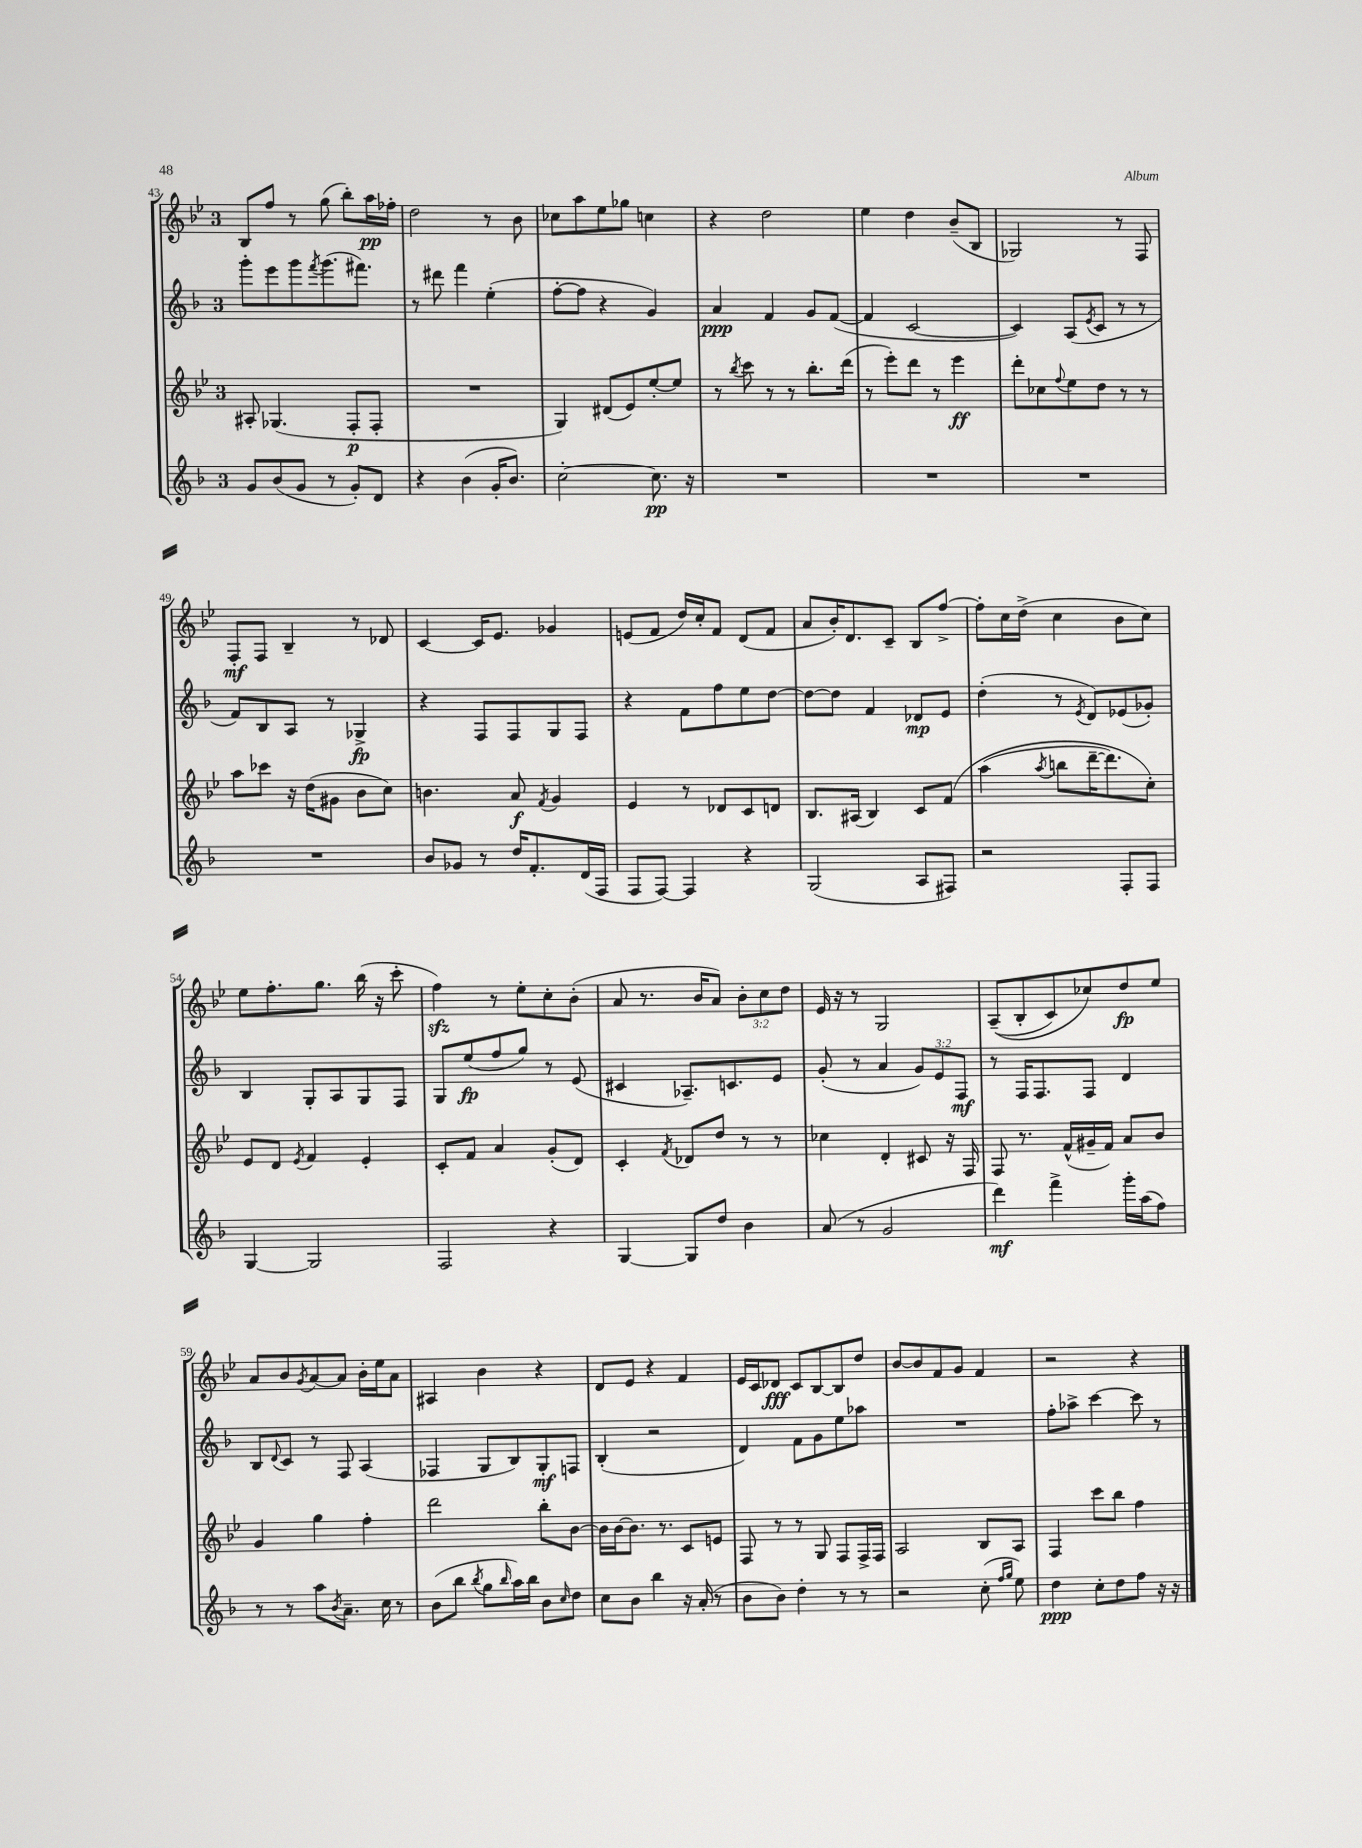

**kern	**dynam	**kern	**dynam	**kern	**dynam	**kern	**dynam
*part4	*part4	*part3	*part3	*part2	*part2	*part1	*part1
*staff4	*staff4	*staff3	*staff3	*staff2	*staff2	*staff1	*staff1
*clefG2	*	*clefG2	*	*clefG2	*	*clefG2	*
*k[b-]	*	*k[b-e-]	*	*k[b-]	*	*k[b-e-]	*
*M3/4	*	*M3/4	*	*M3/4	*	*M3/4	*
=43	=43	=43	=43	=43	=43	=43	=43
8g/L	.	8A#X'/	.	8ggg'\L	.	8B-/L	.
(8b-/	.	(4.G-X/	.	8eee\	.	8ff/J	.
8g/J	.	.	.	8ggg\	.	8r	.
.	.	.	.	8qfff/	.	.	.
8r	.	.	.	(8.ggg\	.	(8gg\	.
8g'/L)	.	8F'/L	p	.	.	8bb-'\L)	.
.	.	.	.	8.fff#X\J)	.	.	.
8d/J	.	8F'/J	.	.	.	16aa\L	pp
.	.	.	.	.	.	16ff-X'\JJ	.
=44	=44	=44	=44	=44	=44	=44	=44
4r	.	2.r	.	8r	.	2dd\	.
.	.	.	.	8ddd#X\	.	.	.
(4b-\	.	.	.	4fff\	.	.	.
16g'/KL	.	.	.	(4ee'\	.	8r	.
8.b-/J)	.	.	.	.	.	.	.
.	.	.	.	.	.	8b-\	.
=45	=45	=45	=45	=45	=45	=45	=45
[2cc'\	.	4G/)	.	[8ff'\L	.	8cc-X\L	.
.	.	.	.	8ff\J]	.	8aa\	.
.	.	(8d#X/L	.	4r	.	8ee-\	.
.	.	8e-/)	.	.	.	8gg-X\J	.
8.cc\]	pp	[8ee-'/	.	4g/)	.	4ccn\	.
.	.	8ee-/J]	.	.	.	.	.
16r	.	.	.	.	.	.	.
=46	=46	=46	=46	=46	=46	=46	=46
2.r	.	8r	.	4a/	ppp	4r	.
.	.	8qbb-/	.	.	.	.	.
.	.	8ccc\	.	.	.	.	.
.	.	8r	.	4f/	.	2dd\	.
.	.	8r	.	.	.	.	.
.	.	8.bb-'\L	.	8g/L	.	.	.
.	.	.	.	([8f/J	.	.	.
.	.	(16ddd\Jk	.	.	.	.	.
=47	=47	=47	=47	=47	=47	=47	=47
2.r	.	8r	.	4f/]	.	4ee-\	.
.	.	8eee-'\L)	.	.	.	.	.
.	.	8ddd\J	.	[2c/	.	4dd\	.
.	.	8r	.	.	.	.	.
.	.	4eee-\	ff	.	.	(8b-~/L	.
.	.	.	.	.	.	8B-/J	.
=48	=48	=48	=48	=48	=48	=48	=48
2.r	.	8ddd'\L	.	4c/])	.	2G-X/)	.
.	.	8cc-X\	.	.	.	.	.
.	.	8qqff/	.	.	.	.	.
.	.	8ee-\	.	(8A/L	.	.	.
.	.	.	.	8qe/	.	.	.
.	.	8dd\J	.	8c/J	.	.	.
.	.	8r	.	8r	.	8r	.
.	.	8r	.	8r	.	8F/	.
!!LO:LB:g=z
=49	=49	=49	=49	=49	=49	=49	=49
2.r	.	8aa\L	.	8f/L)	.	8F'/L	mf
.	.	8ccc-X\J	.	8B-/	.	8F/J	.
.	.	16r	.	8A/J	.	4B-~/	.
.	.	(16dd\KL	.	.	.	.	.
.	.	8g#X\J	.	8r	.	.	.
.	.	8b-\L	.	4G-X^/	fp	8r	.
.	.	8cc\J)	.	.	.	8d-X/	.
=50	=50	=50	=50	=50	=50	=50	=50
8b-/L	.	4.bn\	.	4r	.	[4c/	.
8g-X/J	.	.	.	.	.	.	.
8r	.	.	.	8F/L	.	16c/KL]	.
.	.	.	.	.	.	8.e-/J	.
16dd/KL	.	8a/	f	8F/	.	.	.
8.f'/	.	.	.	.	.	.	.
.	.	8qf/	.	.	.	.	.
.	.	4g/	.	8G/	.	4g-X/	.
(16d/L	.	.	.	8F/J	.	.	.
16F/JJ	.	.	.	.	.	.	.
=51	=51	=51	=51	=51	=51	=51	=51
8F/L	.	4e-/	.	4r	.	(8en/L	.
[8F/J)	.	.	.	.	.	8f/J	.
4F/]	.	8r	.	8f\L	.	16dd/LL)	.
.	.	.	.	.	.	16cc'/J	.
.	.	8d-X/L	.	8ff\	.	8f/J	.
4r	.	8c/	.	8ee\	.	(8d/L	.
.	.	8dn/J	.	[8dd\J	.	8f/J	.
=52	=52	=52	=52	=52	=52	=52	=52
(2G/	.	8.B-/L	.	8dd\L_	.	8a/L	.
.	.	.	.	8dd\J]	.	16b-'/K)	.
.	.	(16A#X/Jk	.	.	.	8.d/	.
.	.	4B-/)	.	4f/	.	.	.
.	.	.	.	.	.	8c~/J	.
8A/L	.	8c/L	.	8d-X/L	mp	8B-/L	.
8F#X/J)	.	(8f/J	.	8e/J	.	[8ff^/J	.
=53	=53	=53	=53	=53	=53	=53	=53
2r	.	(4aa\	.	(4dd'\	.	8ff'\L]	.
.	.	.	.	.	.	16cc\L	.
.	.	.	.	.	.	(16dd^\JJ	.
.	.	8qaa/	.	.	.	.	.
.	.	8bbn\L	.	8r	.	4cc\	.
.	.	.	.	8qe/	.	.	.
.	.	[16ddd~\K	.	8d/L)	.	.	.
.	.	8.ddd\])	.	.	.	.	.
8F'/L	.	.	.	(8e-X/	.	8b-\L	.
8F/J	.	8cc'\J)	.	8g-X'/J)	.	8cc\J)	.
!!LO:LB:g=z
=54	=54	=54	=54	=54	=54	=54	=54
[4G/	.	8e-/L	.	4B-/	.	8ee-\L	.
.	.	8d/J	.	.	.	8.ff'\	.
.	.	8qe-/	.	.	.	.	.
2G/]	.	4f/	.	8G'/L	.	.	.
.	.	.	.	.	.	8.gg\J	.
.	.	.	.	8A/	.	.	.
.	.	4e-'/	.	8G/	.	(16bb-\	.
.	.	.	.	.	.	16r	.
.	.	.	.	8F/J	.	8ccc'\	.
=55	=55	=55	=55	=55	=55	=55	=55
2F/	.	8c'/L	.	8G/L	.	4ffzz\)	.
.	.	8f/J	.	(8ee/	fp	.	.
.	.	4a/	.	8ff/	.	8r	.
.	.	.	.	8gg/J)	.	8ee-'\L	.
4r	.	(8g'/L	.	8r	.	8cc'\	.
.	.	8d/J)	.	(8e/	.	(8b-'\J	.
=56	=56	=56	=56	=56	=56	=56	=56
[4G/	.	4c'/	.	4c#X/	.	8a/	.
.	.	.	.	.	.	8.r	.
.	.	8qf/	.	.	.	.	.
8G/L]	.	8d-X/L	.	8.A-X~/L)	.	.	.
.	.	.	.	.	.	16b-/KL	.
8dd/J	.	8dd/J	.	.	.	8a/J)	.
.	.	.	.	8.cn/	.	.	.
4b-\	.	8r	.	.	.	12b-'\L	.
.	.	.	.	.	.	12cc\	.
.	.	8r	.	8e/J	.	.	.
.	.	.	.	.	.	12dd\J	.
=57	=57	=57	=57	=57	=57	=57	=57
(8a/	.	4cc-X\	.	(8g'/	.	16e-/	.
.	.	.	.	.	.	16r	.
8r	.	.	.	8r	.	8r	.
2g/	.	4d'/	.	4a/	.	2G/	.
.	.	8c#X/	.	12g/L)	.	.	.
.	.	.	.	12e/	.	.	.
.	.	16r	.	.	.	.	.
.	.	.	.	12F/J	mf	.	.
.	.	16F/	.	.	.	.	.
=58	=58	=58	=58	=58	=58	=58	=58
4ddd\)	mf	8F/	.	8r	.	((8A~/L	.
.	.	8.r	.	16F/KL	.	8B-'/	.
.	.	.	.	8.F/	.	.	.
4fff^\	.	.	.	.	.	8c/)	.
.	.	(16f^^/LL	.	.	.	.	.
.	.	16g#X~/	.	8F/J	.	8cc-X/)	.
.	.	16f/JJ)	.	.	.	.	.
16ggg'\LL	.	8a/L	.	4d/	.	8dd/	fp
(16aa\J	.	.	.	.	.	.	.
8ff\J)	.	8b-/J	.	.	.	8ee-/J	.
!!LO:LB:g=z
=59	=59	=59	=59	=59	=59	=59	=59
8r	.	4g/	.	8B-/L	.	8a/L	.
.	.	.	.	8qqd/	.	.	.
8r	.	.	.	8c/J	.	8b-/	.
.	.	.	.	.	.	8qg/	.
8aa\L	.	4gg\	.	8r	.	[8a/	.
8qb-/	.	.	.	.	.	.	.
8.a~\J	.	.	.	8F/	.	8a/J]	.
.	.	4ff'\	.	(4A/	.	16b-'\LL	.
16cc\	.	.	.	.	.	16ee-\J	.
8r	.	.	.	.	.	8a\J	.
=60	=60	=60	=60	=60	=60	=60	=60
(8b-\L	.	2ddd\	.	4F-X/	.	4A#X/	.
8bb-\J	.	.	.	.	.	.	.
8qbb-/	.	.	.	.	.	.	.
8gg\L	.	.	.	8G/L	.	4b-\	.
16qqbb-/	.	.	.	.	.	.	.
16aa\L)	.	.	.	8B-/)	.	.	.
16bb-\JJ	.	.	.	.	.	.	.
8b-\L	.	8bb-'\L	.	8G'/	mf	4r	.
16qqcc/	.	.	.	.	.	.	.
8dd\J	.	[8b-\J	.	8Fn/J	.	.	.
=61	=61	=61	=61	=61	=61	=61	=61
8cc\L	.	16b-\LL]	.	(4B-'/	.	8d/L	.
.	.	[16b-\J	.	.	.	.	.
8b-\J	.	8.b-\J]	.	.	.	8e-/J	.
4bb-\	.	.	.	2r	.	4r	.
.	.	8.r	.	.	.	.	.
16r	.	8c/L	.	.	.	4f/	.
(16a'/	.	.	.	.	.	.	.
8r	.	8en/J	.	.	.	.	.
=62	=62	=62	=62	=62	=62	=62	=62
8b-\L	.	8F/	.	4d/)	.	16e-/LL	.
.	.	.	.	.	.	16c/J	.
8b-\J)	.	8r	.	.	.	8d-X/J	fff
4dd'\	.	8r	.	8f\L	.	8c/L	.
.	.	8G/	.	8g\	.	[8B-/	.
8r	.	8F/L	.	8ee\	.	8B-/]	.
8r	.	16F^/L	.	8aa-X\J	.	8dd/J	.
.	.	16F/JJ	.	.	.	.	.
=63	=63	=63	=63	=63	=63	=63	=63
2r	.	2A/	.	2.r	.	[8b-/L	.
.	.	.	.	.	.	8b-/]	.
.	.	.	.	.	.	8f/	.
.	.	.	.	.	.	8g/J	.
(8cc'\	.	8B-/L	.	.	.	4f/	.
16qqff/LL	.	.	.	.	.	.	.
16qqgg/JJ	.	.	.	.	.	.	.
8ee\)	.	8A/J	.	.	.	.	.
=64	=64	=64	=64	=64	=64	=64	=64
4dd\	ppp	4F/	.	8ff'\L	.	2r	.
.	.	.	.	8aa-X^\J	.	.	.
8cc'\L	.	8ccc\L	.	[4ccc\	.	.	.
8dd\	.	8bb-\J	.	.	.	.	.
8ff\J	.	4ff\	.	8ccc\]	.	4r	.
16r	.	.	.	8r	.	.	.
16r	.	.	.	.	.	.	.
==	==	==	==	==	==	==	==
*-	*-	*-	*-	*-	*-	*-	*-
